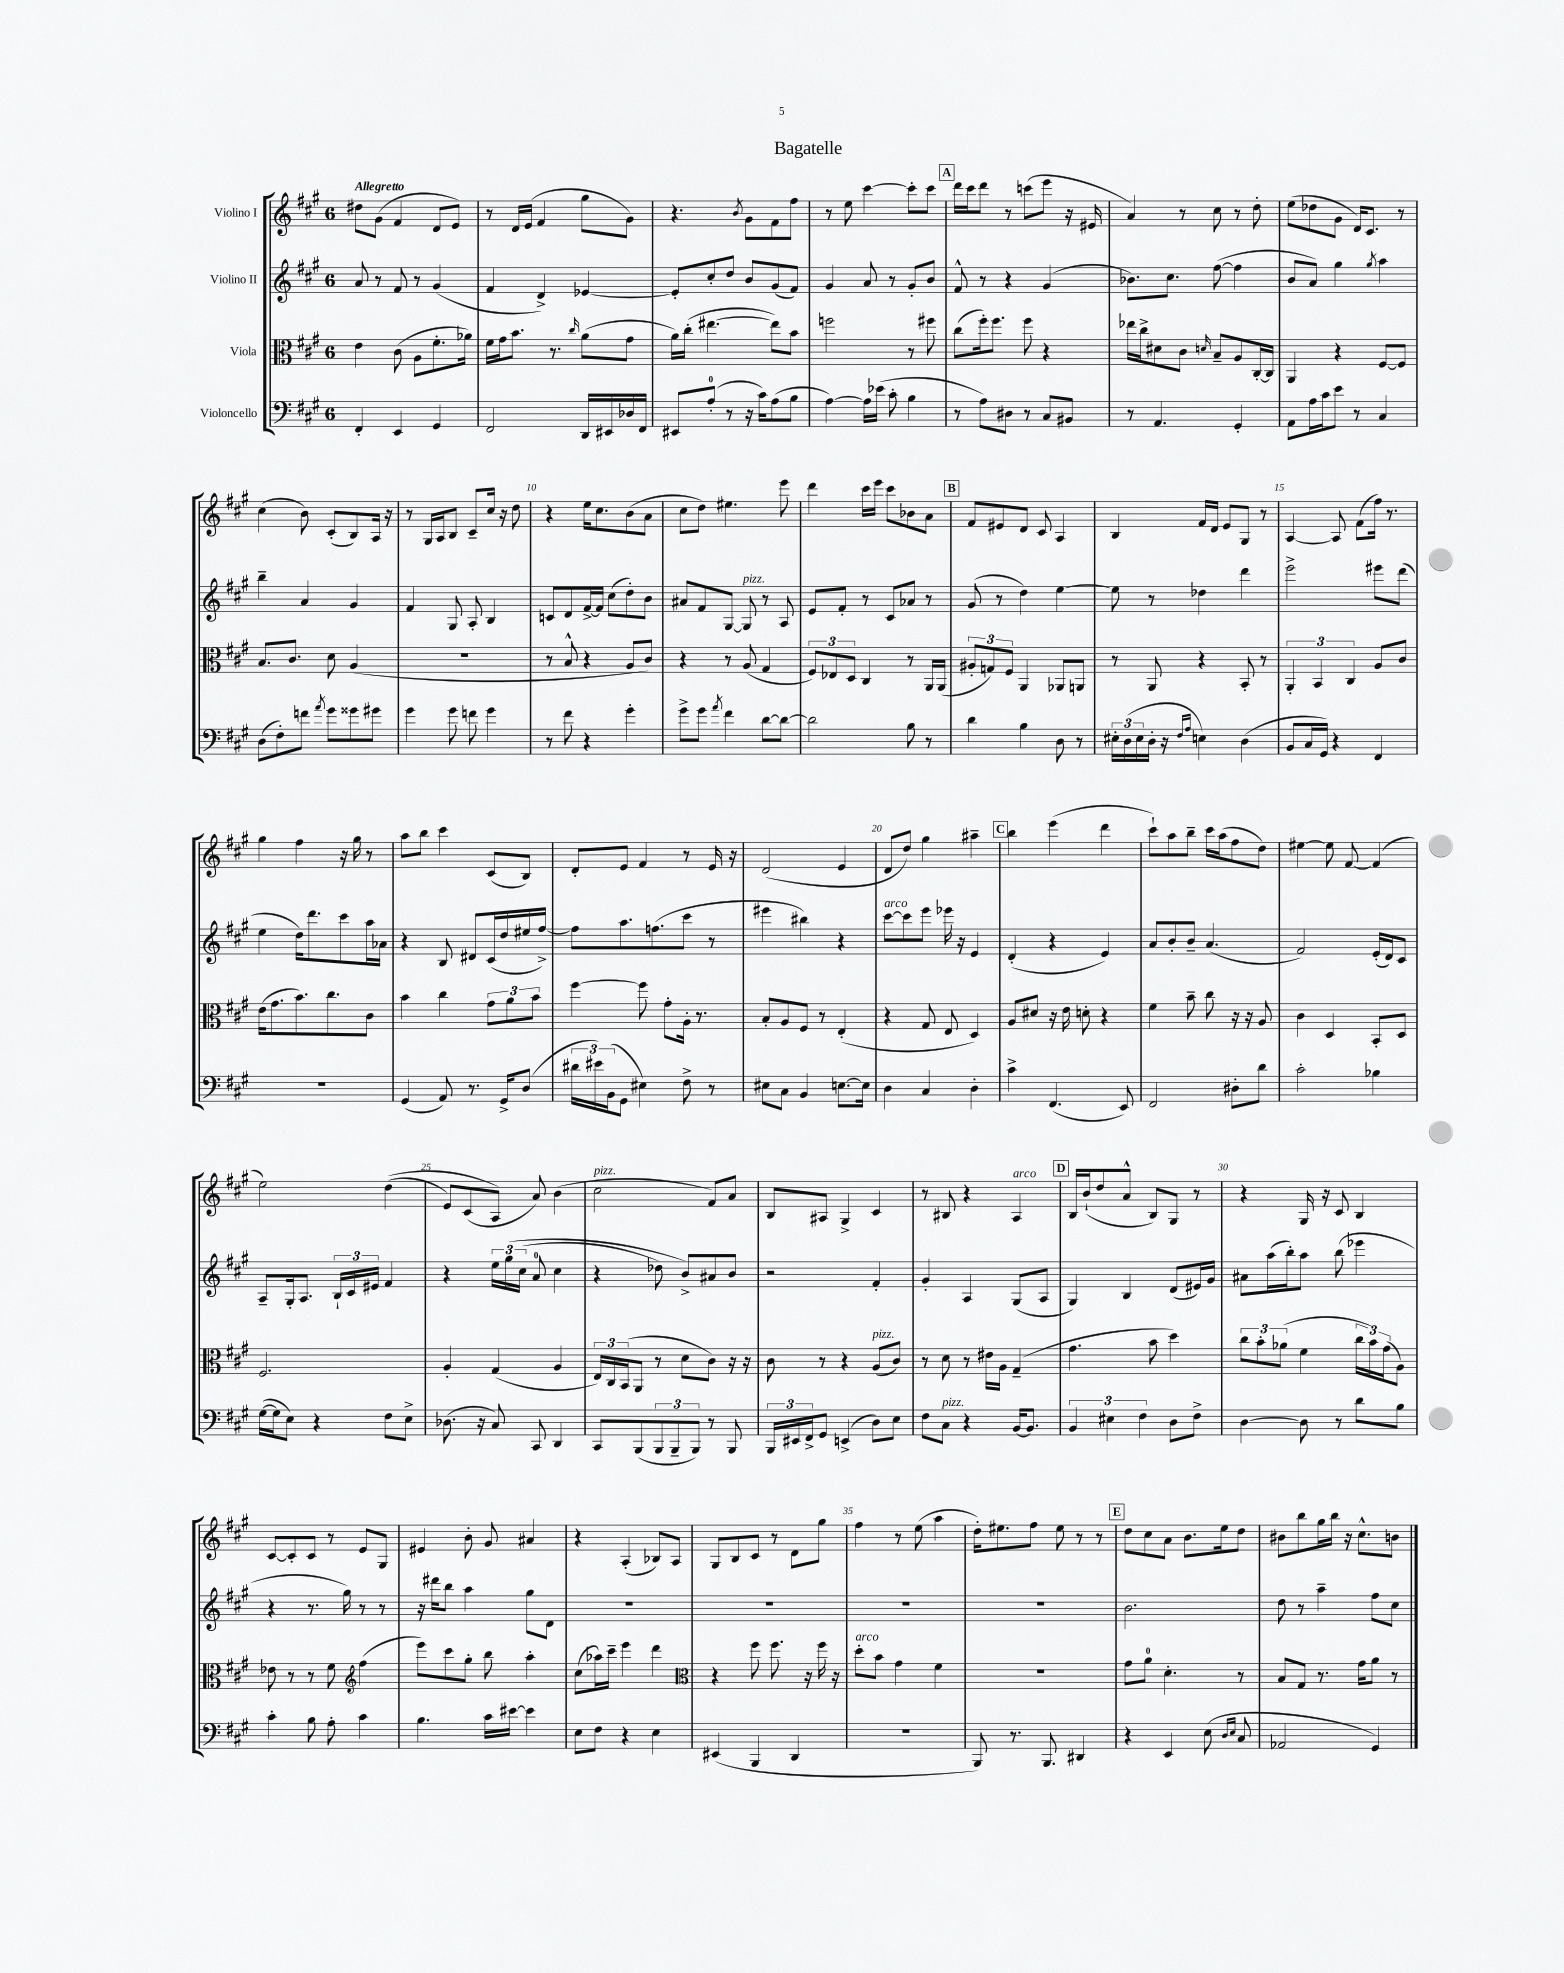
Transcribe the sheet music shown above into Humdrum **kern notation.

**kern	**kern	**kern	**kern
*part4	*part3	*part2	*part1
*staff4	*staff3	*staff2	*staff1
*I"Violoncello	*I"Viola	*I"Violino II	*I"Violino I
*clefF4	*clefC3	*clefG2	*clefG2
*k[f#c#g#]	*k[f#c#g#]	*k[f#c#g#]	*k[f#c#g#]
*M6/8	*M6/8	*M6/8	*M6/8
=1	=1	=1	=1
!	!	!	!LO:TX:a:B:t=Allegretto
4FF#'/	4e\	8a/	8dd#X\L
.	.	8r	(8g#\J
4EE/	(8c#\	8f#/	4f#/
.	8A\L	8r	.
4GG#/	8.f#'\	(4g#/	8d/L
.	.	.	8e/J)
.	16a-X\Jk)	.	.
=2	=2	=2	=2
2FF#/	16f#\LL	4f#/	8r
.	16g#\J	.	.
.	8.b\J	.	16d/LL
.	.	.	(16e/JJ
.	.	4d^/)	4f#/
.	8.r	.	.
.	16qqcc#/	.	.
16DD/LL	(8a\L	[4e-X/	8gg#\L
16EE#X/	.	.	.
16D-X/	8g#\J	.	8g#\J)
16FF#/JJ	.	.	.
=3	=3	=3	=3
8EE#X/L	16a\LL)	8e-'/L]	4.r
.	(16cc#'\JJ	.	.
(8A'/J	[4.ee#X\	8cc#'/	.
8r	.	8dd/J	.
.	.	.	8qb/
16r	.	8b/L	8g#\L
16c#\KL)	.	.	.
(8A\	8ee#\L])	(8g#/	8f#\
8B\J	8b\J	8f#/J)	8ff#\J
=4	=4	=4	=4
[4A\)	2ffn\	4g#/	8r
.	.	.	8ee\
16A\LL]	.	8a/	[4ccc#\
(16e-X\JJ	.	.	.
8c#'\	.	8r	.
4B\	8r	8g#'/L	8ccc#'\L]
.	8ff#X\	8b/J	8ccc#\J
!!LO:REH:place=s1:t=A
=5	=5	=5	=5
8r	(8cc#\L	8f#^^/	16ddd\LL
.	.	.	16ccc#\J
8A\L)	16ff#'\k)	8r	8ddd\J
.	8.ff#\J	.	.
8D#X\J	.	4r	8r
8r	8ff#\	.	(8cccn\L
8C#/L	4r	(4g#/	8eee\J
8BB#X/J	.	.	16r
.	.	.	16e#X/
=6	=6	=6	=6
8r	16ee-X\LL	8.b-X\L)	4a/)
.	16cc#^\J	.	.
4.AA/	8d#X\	.	.
.	.	8.cc#\J	.
.	8c#\J	.	8r
.	16qqdn/	.	.
.	8B~/L	([8ff#\	8cc#\
4GG#'/	8A/	4ff#\]	8r
.	[16C#'/L	.	8dd'\
.	16C#/JJ]	.	.
=7	=7	=7	=7
8AA\L	4AA/	8b/L	(8ee\L
16A\L	.	8a/J)	8dd-X\
16c#\J	.	.	.
8e\J	4r	4gg#\	8g#\J
8r	.	.	16d/KL)
.	.	.	8.c#/J
.	.	8qgg#/	.
4C#/	[8F#/L	4aa\	.
.	8F#/J]	.	8r
!!LO:LB:g=z
=8	=8	=8	=8
(8D\L	8.B/L	4bb~\	(4cc#\
8F#'\)	.	.	.
.	8.c#/J	.	.
8fn\J	.	4a/	8b\)
8qa/	.	.	.
8g#\L	8d\	.	(8c#'/L
8g##X\	(4A/	4g#/	8B/)
8g#X\J	.	.	16A/Jk
.	.	.	16r
=9	=9	=9	=9
4g#\	2.r	4f#/	8r
.	.	.	16G#/LL
.	.	.	16A/J
8g#\	.	8G#/	8B/J
8fn\	.	8A'/	8c#~/L
4g#\	.	4B/	16cc#/Jk
.	.	.	16r
.	.	.	8dd\
=10	=10	=10	=10
8r	8r	8cn/L	4r
8f#\	8B^^/	8d/	.
4r	4r	[16f#^/L	16ee\KL
.	.	16f#/JJ]	8.cc#\
.	.	(8cc#\L	.
4g#'\	8A/L	8dd'\)	(8b\
.	8c#/J)	8b\J	8a\J
=11	=11	=11	=11
8g#^\L	4r	8a#X/L	8cc#\L
8g#\J	.	8f#/	8dd\J)
8qa/	.	.	.
4f#\	8r	[8G#/J	4.ee#X\
!	!	!LO:TX:a:i:t=pizz.	!
.	(8A/	8G#/]	.
[8d\L	4G#/	8r	.
8d\J_	.	8A/	8eee\
=12	=12	=12	=12
2d\]	12F#/L)	8e/L	4ddd\
.	12E-X/	.	.
.	.	8f#'/J	.
.	12D/J	.	.
.	4C#/	8r	16ccc#\LL
.	.	.	16eee\JJ
.	.	8c#/L	8ccc#\L
8B\	8r	8a-X/J	8b-X\
8r	16AA/LL	8r	8a\J
.	(16AA/JJ	.	.
!!LO:REH:place=s1:t=B
=13	=13	=13	=13
4d\	12A#X'/L	(8g#/	8f#/L
.	12Gn/)	.	.
.	.	8r	8e#X/
.	12F#/J	.	.
4B\	4AA/	4dd\)	8d/J
.	.	.	8c#/
8D\	8AA-X/L	[4ee\	4A/
8r	8AAn/J	.	.
=14	=14	=14	=14
24E#X'\LL	8r	8ee\]	4B/
(24D\	.	.	.
24E#\	.	.	.
16D'\JJ	8AA/	8r	.
16r	.	.	.
16qqF#/LL	.	.	.
16qqA/JJ	.	.	.
4En\)	4r	4dd-X\	16f#/LL
.	.	.	16d/JJ
.	.	.	8e/L
(4D\	8BB'/	4ddd\	8G#/J
.	8r	.	8r
=15	=15	=15	=15
8BB/L	6AA'/	2eee^\	[4A/
16C#/L	.	.	.
.	6BB/	.	.
16GG#/JJ)	.	.	.
4r	.	.	8A/]
.	6C#/	.	.
.	.	.	(8f#\L
4FF#/	8A/L	8eee#X\L	16ff#\Jk)
.	.	.	8.r
.	8c#/J	(8ddd\J	.
!!LO:LB:g=z
=16	=16	=16	=16
2.r	(16e\KL	4ee\	4gg#\
.	8.g#\	.	.
.	8.b\)	16dd\KL)	4ff#\
.	.	8.ddd\	.
.	8.cc#\	.	.
.	.	8ccc#\	16r
.	.	.	16gg#\
.	8c#\J	16aa\L	8r
.	.	16a-X\JJ	.
=17	=17	=17	=17
(4GG#/	4b\	4r	8aa\L
.	.	.	8bb\J
8AA/)	4cc#\	8B/	4ccc#\
8.r	.	8d#X/L	.
.	12g#\L	(16c#/L	(8c#/L
16GG#^/KL	.	16dd/	.
.	12a\	.	.
(8D/J	.	16ee#X/	8B/J)
.	12b\J	.	.
.	.	[16ff#^/JJ)	.
=18	=18	=18	=18
24d#X\LL	[4ff#\	8ff#\L]	8d'/L
24e#X\)	.	.	.
(24BB\J	.	.	.
8GG#\J	.	8.aa\	8e/J
4E#X\)	8ff#\]	.	4f#/
.	.	(8.ffn\	.
.	8g#'\L	.	.
8F#^\	16A'\Jk	8ccc#\J	8r
.	8.r	.	.
8r	.	8r	16e/
.	.	.	16r
=19	=19	=19	=19
8E#X\L	8B'/L	4eee#X\	(2d/
8C#\J	8A/	.	.
4BB/	8F#/J	4bb#X\)	.
.	8r	.	.
[8.En\L	(4E'/	4r	4e/
16E\Jk]	.	.	.
=20	=20	=20	=20
!	!	!LO:TX:a:i:t=arco	!
4D\	4r	[8ccc#\L	8d/L
.	.	8ccc#\]	8dd/J)
4C#/	8G#/	8eee\J	4gg#\
.	8E/	16eee-X\	.
.	.	16r	.
4D'\	4D/)	4e/	4aa#X~\
!!LO:REH:place=s1:t=C
=21	=21	=21	=21
4c#^\	8A/L	(4d'/	4bb\
.	8d#X/J	.	.
(4.FF#/	16r	4r	(4eee\
.	16e\	.	.
.	8dn'\	.	.
.	4r	4e/)	4ddd\
8EE/)	.	.	.
=22	=22	=22	=22
2FF#/	4f#\	8a/L	8ccc#`\L)
.	.	8b'/	8aa\
.	8b~\	8b~/J	8bb~\J
.	8cc#\	(4.a/	16ccc#\LL
.	.	.	(16aa\J
8D#X'\L	16r	.	8ff#\
.	16r	.	.
8d\J	8A/	.	8dd\J)
=23	=23	=23	=23
2c#'\	4c#\	2f#/)	[4ee#X\
.	4D/	.	8ee#\]
.	.	.	[8f#/
4B-X\	8BB'/L	(16e'/LL	(4f#/]
.	.	16d/J)	.
.	8D/J	8c#/J	.
!!LO:LB:g=z
=24	=24	=24	=24
([16G#\LL	2.F#/	8A~/L	2ee\)
16G#\J]	.	.	.
8E\J)	.	16G#'/k	.
.	.	8.A/J	.
4r	.	.	.
.	.	24B`/LL	.
.	.	24c#/	.
.	.	24e#X/JJ	.
8F#\L	.	4f#/	((4dd\
8E^\J	.	.	.
=25	=25	=25	=25
(8.D-X\	4A'/	4r	8e/L)
.	.	.	(8c#/
16r	.	.	.
8C#/)	(4G#/	24ee\LL	8A/J)
.	.	(24gg#\	.
.	.	(24cc#\JJ	.
8CC#/	.	8a/	8a/)
4DD/	4A/	4cc#\	(4b\
=26	=26	=26	=26
!	!	!	!LO:TX:a:i:t=pizz.
8CC#/L	24E/LL)	4r	2cc#\
.	24C#/	.	.
.	(24BB/J	.	.
(8BBB/	8AA/J	.	.
12BBB/	8r	8dd-X\)	.
12BBB~/	.	.	.
.	8d\L	8b^/L)	.
12BBB/J)	.	.	.
8r	8c#\J)	8a#X/	8f#/L)
8BBB/	16r	8b/J	8a/J
.	16r	.	.
=27	=27	=27	=27
24BBB/LL	8c#\	2r	8B/L
24EE#X/	.	.	.
24FF#^/J	.	.	.
8GG#/J	8r	.	8A#X/J
(4EEn^/	4r	.	4G#^/
!	!LO:TX:a:i:t=pizz.	!	!
8D\L)	(8A/L	4f#'/	4c#/
8E\J	8c#/J)	.	.
=28	=28	=28	=28
8F#\L	8r	4g#'/	8r
!LO:TX:a:i:t=pizz.	!	!	!
8C#\J	8d\	.	8B#X/
4r	8r	4A/	4r
.	16e#X\LL	.	.
.	16A\JJ	.	.
!	!	!	!LO:TX:a:i:t=arco
[16BB/KL	(4G#~/	(8G#/L	4A/
8.BB/J]	.	.	.
.	.	8A/J	.
!!LO:REH:place=s1:t=D
=29	=29	=29	=29
6BB/	4.g#\	4G#/)	16B/LL
.	.	.	(16b`/J
.	.	.	8dd/
6E#X\	.	.	.
.	.	4B/	8a^^/J
6F#\	.	.	.
.	8b\	.	8B/L)
8D\L	4dd\)	(8d/L	8G#/J
8F#^\J	.	16e#X/L)	8r
.	.	16g#/JJ	.
=30	=30	=30	=30
[4D\	12cc#\L	8a#X\L	4r
.	12b'\	.	.
.	.	(16aa\L	.
.	(12a-X\J	.	.
.	.	16bb'\J)	.
8D\]	4f#\	8aa\J	16G#/
.	.	.	16r
8r	.	(8bb\	8c#/
8d\L	24cc#\LL	4eee-X\	4B/
.	24b\)	.	.
.	(24g#\J	.	.
8B\J	8A\J)	.	.
!!LO:LB:g=z
=31	=31	=31	=31
4c#'\	8e-X\	4r	[8c#/L
.	8r	.	8c#'/]
8B\	8r	8.r	8c#/J
8A'\	8f#\	.	8r
.	.	16gg#\)	.
*	*clefG2	*	*
4c#\	(4ff#\	8r	8e/L
.	.	8r	8G#/J
=32	=32	=32	=32
4.B\	8eee\L)	16r	4e#X/
.	.	16ddd#X\KL	.
.	8ccc#\	8bb\J	.
.	8gg#'\J	4aa\	8b'\
16c#\LL	8bb\	.	8g#/
[16e#X\JJ	.	.	.
4e#\]	4aa'\	8gg#\L	4a#X/
.	.	8d\J	.
=33	=33	=33	=33
8E\L	(8cc#\L	2.r	4r
8F#\J	16aa-X\L)	.	.
.	16ccc#~\JJ	.	.
4r	4eee\	.	(4A'/
4E\	4ddd\	.	8B-X/L)
.	.	.	8A/J
=34	=34	=34	=34
*	*clefC3	*	*
(4EE#X/	4r	2.r	8G#/L
.	.	.	8B/
4BBB/	8ff#\	.	8c#/J
.	8.ff#\	.	8r
4DD/	.	.	8d\L
.	16r	.	.
.	16ff#\	.	8gg#\J
.	16r	.	.
=35	=35	=35	=35
!	!LO:TX:a:i:t=arco	!	!
2.r	8dd'\L	2.r	4ff#\
.	8b\J	.	.
.	4g#\	.	8r
.	.	.	(8ee\
.	4f#\	.	4aa\
=36	=36	=36	=36
8BBB/)	2.r	2.r	16dd'\KL)
.	.	.	8.ee#X\
8.r	.	.	.
.	.	.	8ff#\J
8.BBB/	.	.	.
.	.	.	8ee#\
4DD#X/	.	.	8r
.	.	.	8r
!!LO:REH:place=s1:t=E
=37	=37	=37	=37
4r	8g#\L	2.b\	8dd\L
.	8a\J	.	8cc#\
4EE/	4.d'\	.	8a\J
.	.	.	8.b\L
(8E\	.	.	.
.	.	.	16ee\k
16qqD/LL	.	.	.
16qqE/JJ	.	.	.
8C#/	8r	.	8dd\J
=38	=38	=38	=38
2AA-X/	8B/L	8dd\	8b#X\L
.	8G#/J	8r	8bb\
.	8.r	4aa~\	16gg#\L
.	.	.	16bb\JJ
.	.	.	16r
.	16g#\KL	.	8.cc#^^\L
4GG#/)	8a\J	8ff#\L	.
.	8r	8cc#\J	8bn\J
==	==	==	==
*-	*-	*-	*-
